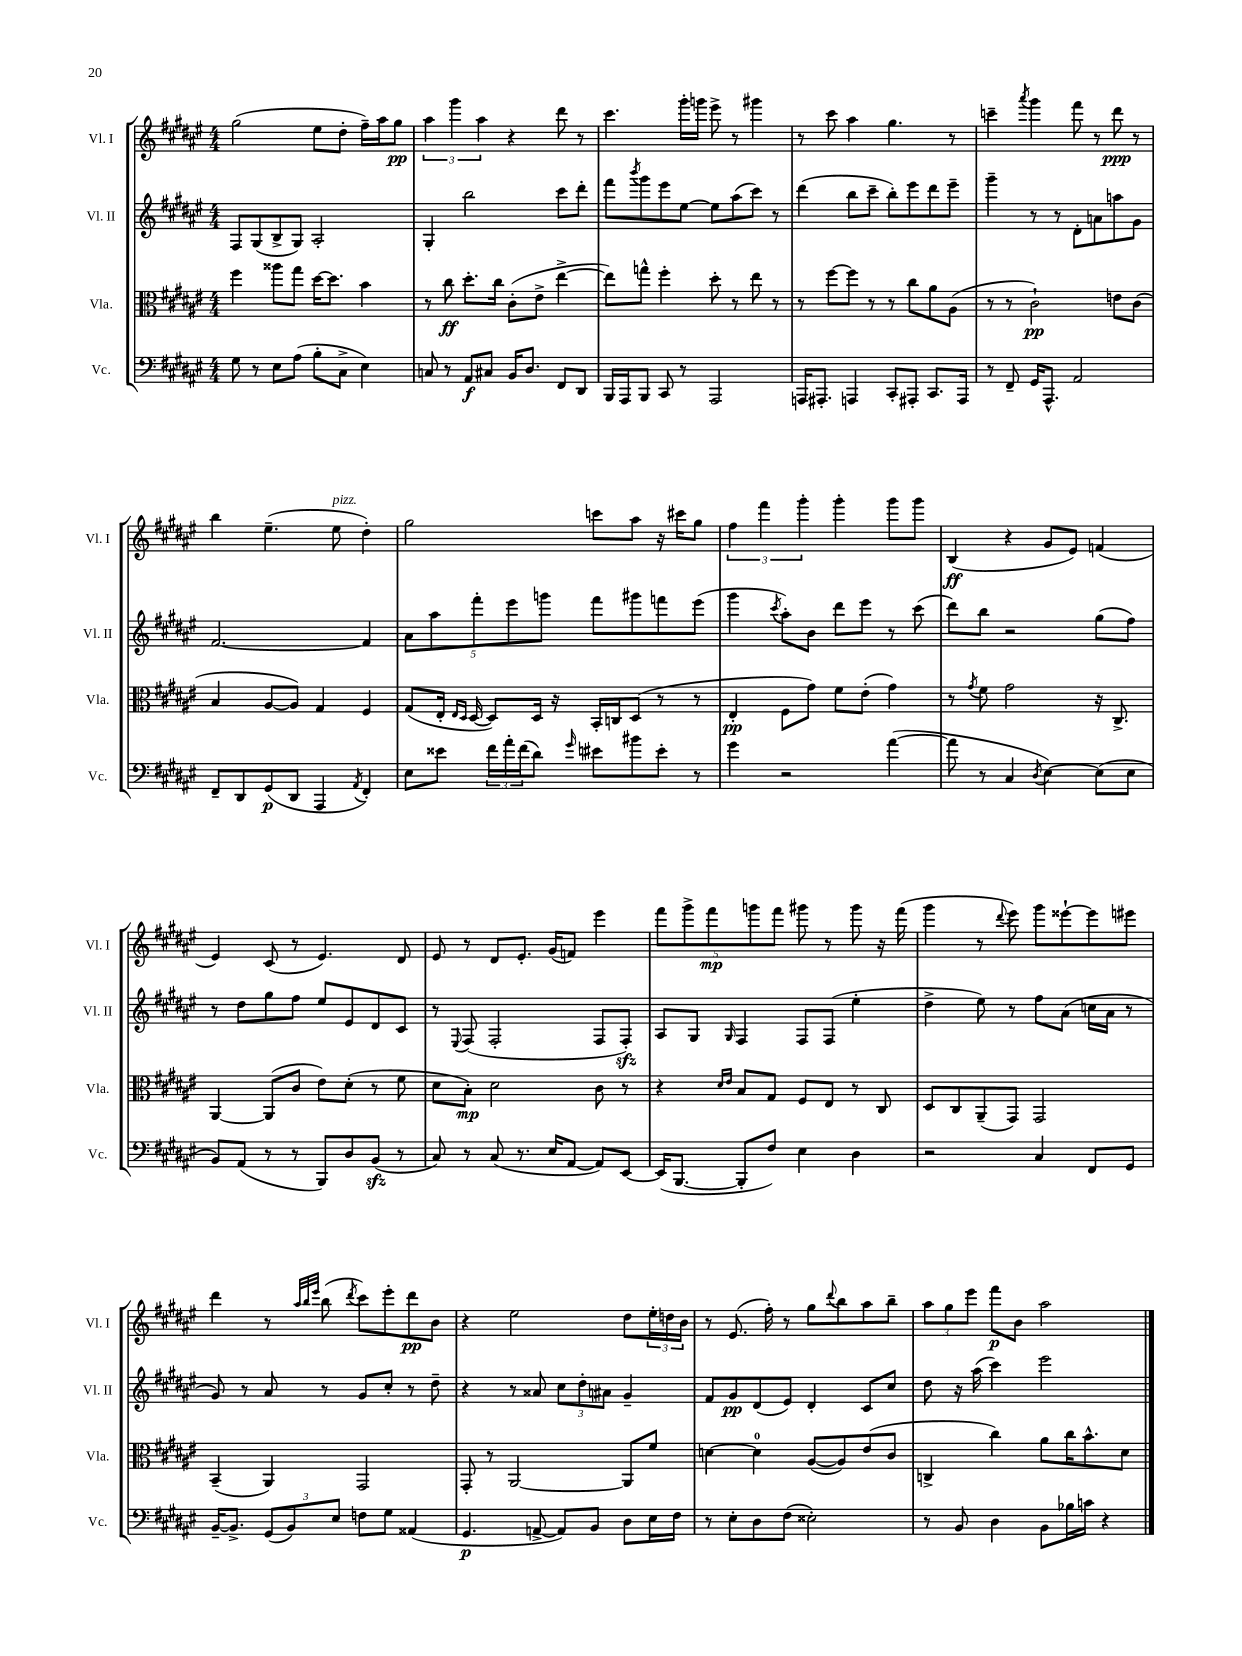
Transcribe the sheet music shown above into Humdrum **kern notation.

**kern	**kern	**kern	**kern
*staff4	*staff3	*staff2	*staff1
*clefF4	*clefC3	*clefG2	*clefG2
*k[f#c#g#d#a#e#]	*k[f#c#g#d#a#e#]	*k[f#c#g#d#a#e#]	*k[f#c#g#d#a#e#]
*M4/4	*M4/4	*M4/4	*M4/4
8G#\	4ff#\	8F#/L	(2gg#\
8r	.	(8G#/	.
8E#\L	8aa##\L	8B^/	.
(8A#\J	8gg#\J	8G#/J)	.
8B'\L	[16dd#\LK	2A#'/	8ee#\L
.	8.dd#\]J	.	.
8C#^\J	.	.	8dd#'\J
4E#\)	4b\	.	16ff#~\LL)
.	.	.	16aa#\J
.	.	.	8gg#\J
=	=	=	=
8C/	8r	4G#'/	6aa#\
8r	8cc#\	.	.
.	.	.	6ggg#\
8AA#/L	8.dd#'\L	2bb\	.
.	.	.	6aa#\
8C#/J	.	.	.
.	16cc#\Jk	.	.
16BB/LK	(8c#'\L	.	4r
8.D#/J	.	.	.
.	8e#^\J	.	.
8FF#/L	[4ee#^\	8ccc#\L	8ddd#\
8DD#/J	.	8ddd#'\J	8r
=	=	=	=
16BBB/LL	8ee#\]L)	8fff#\L	4.ccc#\
16AAA#/J	.	.	.
.	.	8qbbb/	.
8BBB/J	8gg^^\J	8ggg#\	.
8CC#/	4ff#'\	8eee#\	.
8r	.	[8ee#\J	16ggg#'\LL
.	.	.	16ggg\JJ
2AAA#/	8dd#'\	8ee#\]L	8eee#^\
.	8r	(8aa#\	8r
.	8ee#\	8ccc#\J)	4ggg#\
.	8r	8r	.
=	=	=	=
16AAA/LK	8r	(4ddd#\	8r
8.AAA#'/J	.	.	.
.	[8ff#\L	.	8ccc#\
4AAA/	8ff#\]J	8bb\L	4aa#\
.	8r	8ccc#~\J	.
8CC#'/L	8r	8bb'\L)	4.gg#\
8AAA#'/J	8cc#\L	8eee#\	.
8.CC#/L	8a#\	8ddd#\	.
.	(8A#\J	8eee#~\J	8r
16AAA#/Jk	.	.	.
=	=	=	=
8r	8r	4ggg#~\	4ccc~\
8FF#~/	8r	.	.
.	.	.	8qaaa#/
16GG#/LK	2c#`\)	8r	4ggg#\
8.AAA#^^/J	.	.	.
.	.	8r	.
2AA#/	.	8d#'\L	8fff#\
.	.	8a\	8r
.	8e\L	8aa\	8ddd#\
.	(8c#\J	8g#\J	8r
=	=	=	=
8FF#~/L	4B/	[2.f#/	4bb\
8DD#/	.	.	.
(8GG#/	[8A#/L	.	(4.ee#~\
8DD#/J	8A#/]J)	.	.
4AAA#/	4G#/	.	.
.	.	.	8ee#\
8qAA#/	.	.	.
4FF#'/)	4F#/	4f#/]	4dd#'\)
=	=	=	=
8E#\L	(8G#/L	10a#\L	2gg#\
.	.	10aa#\	.
8e##\J	16E#'/Jk	.	.
.	16qqE#/LL	.	.
.	16qqD#/JJ	.	.
.	[16D#/	.	.
.	.	10fff#'\	.
24f#\LL	8D#/]L)	.	.
24a#'\	.	.	.
.	.	10eee#\	.
(24f#\J	.	.	.
8d#\J)	16D#/Jk	.	.
.	.	10ggg\J	.
.	16r	.	.
16qqg#/	.	.	.
8e#\L	16BB'/LL	8fff#\L	8ccc\L
.	16C/J	.	.
8b#\	(8D#/J	8ggg#\	8aa#\J
8e#'\J	8r	8fff\	16r
.	.	.	16ccc#\LK
8r	8r	(8eee#\J	8gg#\J
=	=	=	=
4g#\	4E#'/	4ggg#\	6ff#\
.	.	.	6fff#\
.	.	8qccc#/	.
2r	8F#\L	8aa#'\L)	.
.	.	.	6ggg#'\
.	8g#\J)	8b\J	.
.	8f#\L	8ddd#\L	4ggg#'\
.	(8e#'\J	8eee#\J	.
([4a#\	4g#\)	8r	8ggg#\L
.	.	(8ccc#\	8ggg#\J
=	=	=	=
8a#\]	8r	8ddd#\L)	(4B/
.	8qg#/	.	.
8r	8f#\	8bb\J	.
4C#/	2g#\	2r	4r
8qD#/	.	.	.
[4E#\)	.	.	8g#/L
.	.	.	8e#/J)
(8E#\]L	16r	(8gg#\L	(4f/
.	8.C#^/	.	.
8E#\J	.	8ff#\J)	.
=	=	=	=
8BB/L)	[4AA#/	8r	4e#/)
(8AA#/J	.	8dd#\L	.
8r	(8AA#/]L	8gg#\	(8c#/
8r	8c#/J	8ff#\J	8r
8BBB/L)	8e#\L)	8ee#/L	4.e#/)
8D#/	(8d#'\J	8e#/	.
(8BB/J	8r	8d#/	.
8r	8f#\	8c#/J	8d#/
=	=	=	=
8C#/)	8d#\L	8r	8e#/
.	.	8qqE#/	.
8r	8B'\J)	(8F#/	8r
(8C#/	2d#\	2F#'/	8d#/L
8.r	.	.	8.e#'/J
16E#/LK	.	.	(16g#/LK
[8AA#/J	.	.	8f/J)
8AA#/]L)	8c#\	8F#/L	4eee#\
[8EE#/J	8r	8F#'/J)	.
=	=	=	=
(16EE#/]LK	4r	8A#/L	10fff#\L
[8.BBB/J	.	.	.
.	.	.	10ggg#^\
.	.	8G#/J	.
.	.	.	10fff#\
.	16qqd#/LL	.	.
.	16qqe#/JJ	16qqG#/	.
8BBB'/]L	8B/L	4F#/	.
.	.	.	10ggg\
8F#/J)	8G#/J	.	.
.	.	.	10fff#\J
4E#\	8F#/L	8F#/L	8ggg#\
.	8E#/J	(8F#/J	8r
4D#\	8r	4ee#'\	8ggg#\
.	8C#/	.	16r
.	.	.	(16fff#\
=	=	=	=
2r	8D#/L	4dd#^\	4ggg#\
.	8C#/	.	.
.	(8AA#~/	8ee#\)	8r
.	.	.	8qqddd#/
.	8GG#/J)	8r	8eee#\)
4C#/	2GG#/	8ff#\L	8ggg#\L
.	.	(8a#\J	[8eee##`\
8FF#/L	.	16cc\LL	8eee##\]
.	.	16a#\JJ	.
8GG#/J	.	8r	8eee#\J
=	=	=	=
[16BB~/LK	(4BB~/	8g#/)	4ddd#\
8.BB^/]J	.	.	.
.	.	8r	.
(12GG#/L	4AA#/)	8a#/	8r
12BB/)	.	.	.
.	.	.	32qqaa#/LLL
.	.	.	32qqbb/
.	.	.	32qqeee#/JJJ
.	.	8r	(8bb\
12E#/J	.	.	.
.	.	.	8qddd#/
8F\L	2GG#/	8g#/L	8ccc#\L)
8G#\J	.	8cc#'/J	8eee#'\
(4AA##/	.	8r	8ddd#\
.	.	8dd#~\	8b\J
=	=	=	=
4.GG#/	8GG#'/	4r	4r
.	8r	.	.
.	[2AA#/	8r	2ee#\
[8AA^/	.	8a##/	.
8AA/]L)	.	12cc#\L	.
.	.	12dd#'\	.
8BB/J	.	.	.
.	.	12a#\J	.
8D#\L	8AA#/]L	4g#~/	8dd#\L
16E#\L	8f#/J	.	24ee#'\L
.	.	.	24dd\
16F#\JJ	.	.	.
.	.	.	24b\JJ
=	=	=	=
8r	[4d\	8f#/L	8r
8E#'\L	.	8g#/	(8.e#/
8D#\	4d\]	(8d#/	.
.	.	.	16ff#'\)
(8F#\J	.	8e#/J)	8r
2E##'\)	([8A#/L	4d#'/	8gg#\L
.	.	.	8qqddd#/
.	8A#/])	.	8bb\
.	(8e#/	8c#/L	8aa#\
.	8c#/J	8cc#/J	8bb~\J
=	=	=	=
8r	4C^/	8dd#\	12aa#\L
.	.	.	12gg#\
8BB/	.	16r	.
.	.	.	12eee#\J
.	.	(16aa#\	.
4D#\	4cc#\)	4ccc#\)	8fff#\L
.	.	.	8b\J
8BB\L	8a#\L	2eee#\	2aa#\
16B-\L	16cc#\K	.	.
16c\JJ	8.b^^\	.	.
4r	.	.	.
.	8d#\J	.	.
==	==	==	==
*-	*-	*-	*-
